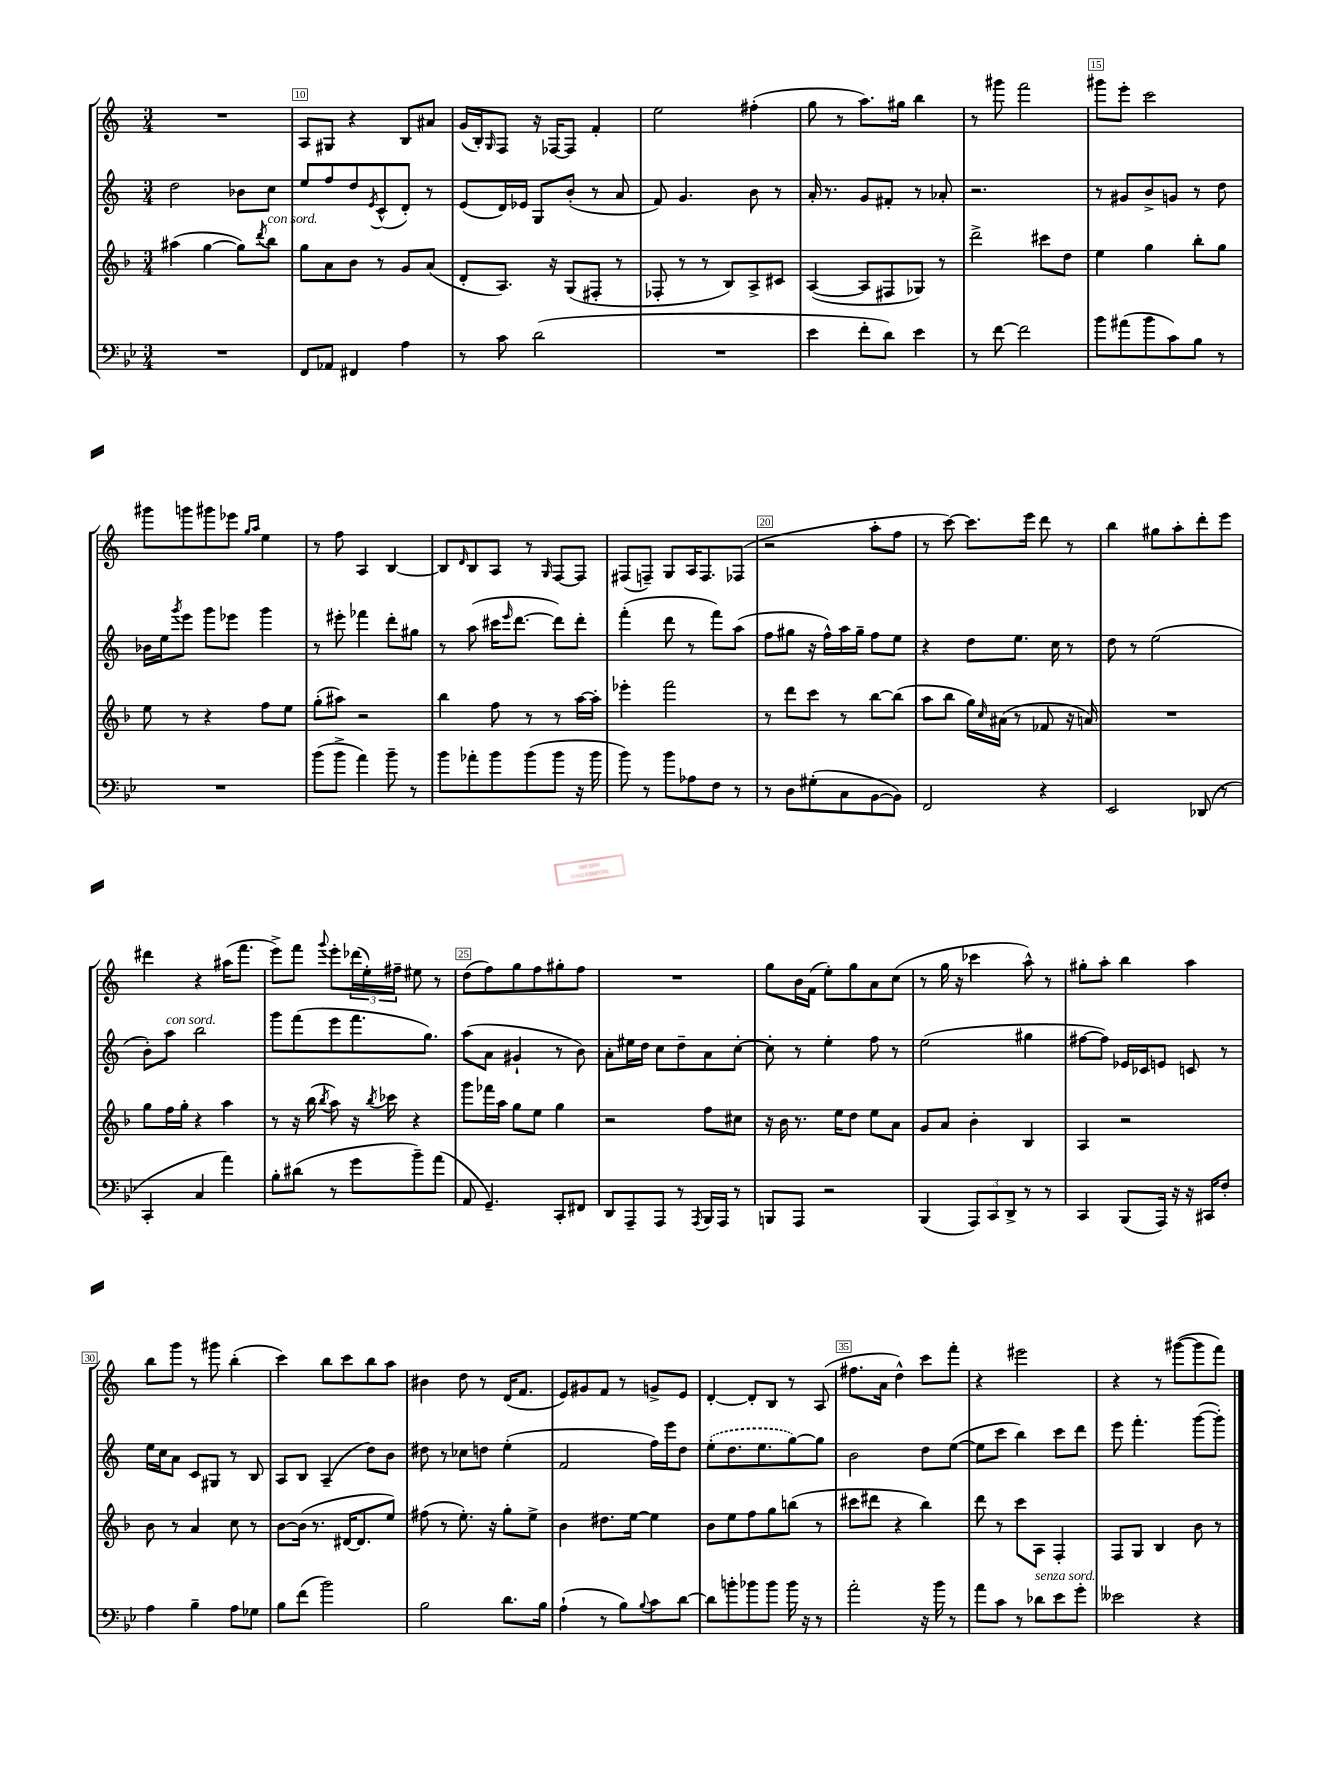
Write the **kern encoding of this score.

**kern	**kern	**kern	**kern
*part4	*part3	*part2	*part1
*staff4	*staff3	*staff2	*staff1
*clefF4	*clefG2	*clefG2	*clefG2
*k[b-e-]	*k[b-]	*k[]	*k[]
*M3/4	*M3/4	*M3/4	*M3/4
=9	=9	=9	=9
2.r	(4aa#X\	2dd\	2.r
.	[4gg\	.	.
.	8gg\L])	8b-X\L	.
.	8qddd/	.	.
!	!LO:TX:a:i:t=con sord.	!	!
.	8bb-\J	8cc\J	.
=10	=10	=10	=10
8FF/L	8gg\L	8ee/L	8A/L
8AA-X/J	8a\	8ff/	8G#X/J
4FF#X/	8b-\J	8dd/	4r
.	.	8qe/	.
.	8r	(8c^^/	.
4A\	8g/L	8d'/J)	8B/L
.	(8a/J	8r	8a#X/J
=11	=11	=11	=11
8r	8d'/L	(8e/L	(16g/LL
.	.	.	16B'/J)
.	.	.	16qqG/
8c\	8.A/J)	16d/L)	8F/J
.	.	16e-X/JJ	.
(2d\	.	8G/L	16r
.	16r	.	[16F-X/KL
.	(8G/L	(8b'/J	8F-/J]
.	8F#X'/J	8r	4f'/
.	8r	8a/	.
=12	=12	=12	=12
2.r	8F-X'/	8f/)	2ee\
.	8r	4.g/	.
.	8r	.	.
.	8B-/L)	.	.
.	8A^/	8b\	(4ff#X'\
.	8c#X/J	8r	.
=13	=13	=13	=13
4e-\	([4A/	16a'/	8gg\
.	.	8.r	.
.	.	.	8r
8f'\L	8A/L]	8g/L	8.aa\L)
8d\J)	8F#X/	8f#X'/J	.
.	.	.	16gg#X\Jk
4e-\	8G-X/J)	8r	4bb\
.	8r	8a-X'/	.
=14	=14	=14	=14
8r	2ddd^\	2.r	8r
[8f\	.	.	8ggg#X\
2f\]	.	.	2fff\
.	8ccc#X\L	.	.
.	8dd\J	.	.
=15	=15	=15	=15
8b-\L	4ee\	8r	8ggg#X\L
(8a#X\	.	8g#X/L	8eee'\J
8b-\	4gg\	8b^/	2ccc\
8c\)	.	8gn/J	.
8B-\J	8bb-'\L	8r	.
8r	8gg\J	8dd\	.
!!LO:LB:g=z
=16	=16	=16	=16
2.r	8ee\	16b-X\LL	8ggg#X\L
.	.	16ee\J	.
.	.	8qggg/	.
.	8r	8eee\J	8gggn\
.	4r	8ggg\L	8ggg#X\
.	.	8eee-X\J	8eee-X\J
.	.	.	16qqgg/LL
.	.	.	16qqaa/JJ
.	8ff\L	4ggg\	4ee\
.	8ee\J	.	.
=17	=17	=17	=17
(8b-\L	(8gg'\L	8r	8r
8b-^\J	8aa#X\J)	8eee#X'\	8ff\
4a\)	2r	4fff-X\	4A/
8b-~\	.	8ddd'\L	[4B/
8r	.	8gg#X\J	.
=18	=18	=18	=18
8b-\L	4bb-\	8r	8B/L]
.	.	.	16qqd/
8a-X'\	.	(8aa\	8B/
8b-\	8ff\	16ccc#X\KL	8A/J
.	.	16qqeee/	.
.	.	[8.ddd\J	.
(8b-\	8r	.	8r
.	.	.	16qqG/
8b-\J	8r	8ddd\L])	[8F/L
16r	[16aa\LL	8ddd'\J	8F/J]
16b-\	16aa'\JJ]	.	.
=19	=19	=19	=19
8b-\)	4eee-X'\	(4fff'\	(8F#X/L
8r	.	.	8Fn~/J)
8b-\L	2fff\	8ddd\	8G/L
8A-X\	.	8r	16A/K
.	.	.	8.F/
8F\J	.	8fff\L)	.
8r	.	(8aa\J	(8F-X/J
=20	=20	=20	=20
8r	8r	8ff\L	2r
8D\L	8ddd\L	8gg#X\J	.
(8G#X'\	8ccc\J	16r	.
.	.	16ff^^\LL)	.
8C\	8r	16aa\	.
.	.	16gg#~\JJ	.
[8BB-\	[8bb-\L	8ff\L	8aa'\L
8BB-\J])	(8bb-\J]	8ee\J	8ff\J
=21	=21	=21	=21
2FF/	8aa\L	4r	8r
.	8bb-\J	.	[8ccc\)
.	16gg\LL)	8dd\L	8.ccc\L]
.	16qqcc/	.	.
.	(16a#X\JJ	.	.
.	8r	8.ee\J	.
.	.	.	16eee\Jk
4r	8f-X/	.	8ddd\
.	.	16cc\	.
.	16r	8r	8r
.	16an/)	.	.
=22	=22	=22	=22
2EE-/	2.r	8dd\	4bb\
.	.	8r	.
.	.	(2ee\	8gg#X\L
.	.	.	8aa'\
(8DD-X/	.	.	8ddd'\
8r	.	.	8eee\J
!!LO:LB:g=z
=23	=23	=23	=23
4CC'/	8gg\L	8b'\L)	4ddd#X\
!	!	!LO:TX:a:i:t=con sord.	!
.	16ff\L	8aa\J	.
.	16gg'\JJ	.	.
4C/	4r	2bb\	4r
4a\)	4aa\	.	(16aa#X\KL
.	.	.	8.fff\J
=24	=24	=24	=24
8B-'\L	8r	8ggg\L	8eee^\L)
(8d#X\J	16r	(8fff\	8fff\J
.	(16bb-\	.	.
.	8qbb-/	.	8qqggg/
8r	8aa\)	8eee\	8eee'\L
8g\L	16r	8.fff\	(24ddd-X\L
.	.	.	24ee'\)
.	8qbb-/	.	.
.	16ccc-X\	.	.
.	.	.	24ff#X~\JJ
8b-~\)	4r	.	8ee#X\
.	.	8.gg\J)	.
(8a\J	.	.	8r
=25	=25	=25	=25
8AA/	8ggg\L	(8aa\L	(8dd\L
4.GG~/)	16fff-X\L	8a\J	8ff\)
.	16aa\JJ	.	.
.	8gg\L	4g#X`/	8gg\
.	8ee\J	.	8ff\
8CC'/L	4gg\	8r	8gg#X'\
8FF#X/J	.	8b\)	8ff\J
=26	=26	=26	=26
8DD/L	2r	8a'\L	2.r
8AAA~/	.	16ee#X\L	.
.	.	16dd\JJ	.
8AAA/J	.	8cc\L	.
8r	.	8dd~\	.
8qAAA/	.	.	.
16BBB-/LL	8ff\L	8a\	.
16AAA/JJ	.	.	.
8r	8cc#X\J	[8cc'\J	.
=27	=27	=27	=27
8BBBn/L	16r	8cc'\]	8gg\L
.	16b-\	.	.
8AAA/J	8.r	8r	16b\L
.	.	.	(16f\JJ
2r	.	4ee'\	8ee'\L)
.	16ee\KL	.	.
.	8dd\J	.	8gg\
.	8ee\L	8ff\	8a\
.	8a\J	8r	(8cc\J
=28	=28	=28	=28
(4BBB-/	8g/L	(2ee\	8r
.	8a/J	.	16gg\
.	.	.	16r
12AAA/L)	4b-'\	.	4ccc-X\
12CC/	.	.	.
12DD^/J	.	.	.
8r	4B-/	4gg#X\	8aa^^\)
8r	.	.	8r
=29	=29	=29	=29
4CC/	4A/	[8ff#X\L	8gg#X'\L
.	.	8ff#\J])	8aa'\J
(8BBB-/L	2r	16e-X/LL	4bb\
.	.	16c-X/J	.
16AAA/Jk)	.	8en/J	.
16r	.	.	.
16r	.	8cn/	4aa\
16CC#X/KL	.	.	.
8F'/J	.	8r	.
!!LO:LB:g=z
=30	=30	=30	=30
4A\	8b-\	16ee\LL	8bb\L
.	.	16cc\J	.
.	8r	8a\J	8ggg\J
4B-~\	4a/	8c/L	8r
.	.	8G#X/J	8ggg#X\
8A\L	8cc\	8r	(4bb'\
8G-X\J	8r	8B/	.
=31	=31	=31	=31
8B-\L	[8b-\L	8A/L	4ccc\)
(8f\J	(16b-\Jk]	8B/J	.
.	8.r	.	.
2b-\)	.	(4A~/	8bb\L
.	[16d#X/KL	.	8ccc\
.	8.d#/]	.	.
.	.	8dd\L)	8bb\
.	8ee/J)	8b\J	8aa\J
=32	=32	=32	=32
2B-\	(8ff#X\	8dd#X\	4b#X\
.	8r	8r	.
.	8.ee'\)	8cc-X\L	8dd\
.	.	8ddn\J	8r
.	16r	.	.
8.d\L	8gg'\L	(4ee'\	(16d/KL
.	.	.	8.f/J
.	8ee^\J	.	.
16B-\Jk	.	.	.
=33	=33	=33	=33
(4A`\	4b-\	2f/	8e/L)
.	.	.	8g#X/
8r	8.dd#X\L	.	8f/J
8B-\L)	.	.	8r
.	[16ee\Jk	.	.
8qqB-/	.	.	.
8c\	4ee\]	16ff\LL)	8gn^/L
.	.	16eee\J	.
[8d\J	.	8dd\J	8e/J
=34	=34	=34	=34
8d\L]	8b-\L	(8ee'\L	[4d'/
8bn'\	8ee\	8.dd\	.
8b-X\	8ff\	.	8d'/L]
.	.	8.ee\	.
8b-\J	8gg\	.	8B/J
16b-\	(8bbn\J	[8gg\)	8r
16r	.	.	.
8r	8r	8gg\J]	(8A/
=35	=35	=35	=35
2a'\	8ccc#X\L	2b\	8.ff#X\L
.	8ddd#X\J	.	.
.	.	.	16a\Jk
.	4r	.	4dd^^\)
16r	4bb-\)	8dd\L	8ccc\L
16b-\	.	.	.
8r	.	([8ee\J	8fff'\J
=36	=36	=36	=36
8a\L	8ddd\	8ee\L]	4r
8c\J	8r	8ccc\J	.
8r	8ccc\L	4bb\)	2eee#X\
!LO:TX:a:i:t=senza sord.	!	!	!
8d-X\L	8A\J	.	.
8e-\	4F'/	8ccc\L	.
8g'\J	.	8ddd\J	.
=37	=37	=37	=37
2e--X\	8F/L	8eee\	4r
.	8G/J	4.fff'\	.
.	4B-/	.	8r
.	.	.	([8ggg#X\L
4r	8b-\	([8ggg\L	8ggg#\]
.	8r	8ggg'\J])	8fff\J)
==	==	==	==
*-	*-	*-	*-
